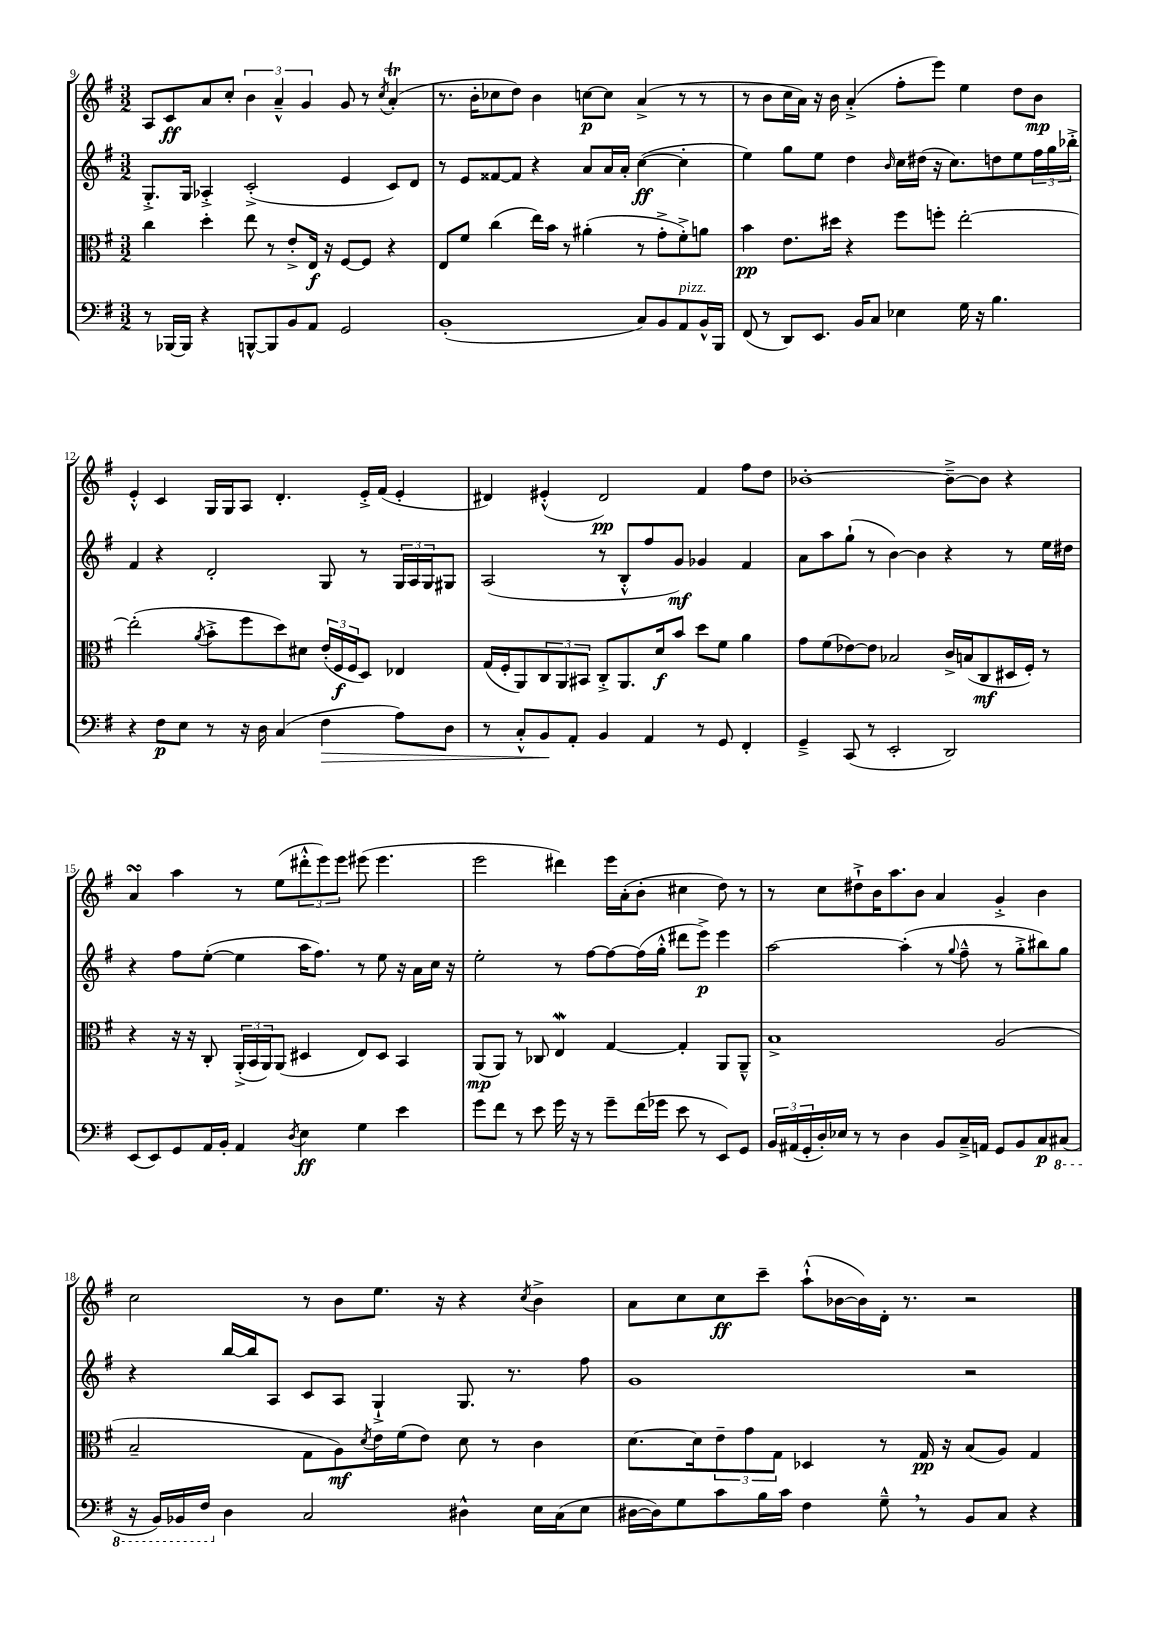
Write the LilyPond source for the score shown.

<<
\new StaffGroup <<
\new Staff = "s0" {
    \clef treble \key g \major \numericTimeSignature \time 3/2
    a8 c'8\ff a'8 c''8-. \tuplet 3/2 { b'4 a'4---^ g'4 } g'8 r8 \acciaccatura { c''8 } a'4-.\trill( |
    r8. b'16-. ces''8 d''8) b'4 c''8~\p c''8 a'4->( r8 r8 |
    r8 b'8 c''16 a'16) r16 b'16 a'4-.->( fis''8-. e'''8) e''4 d''8 b'8\mp |
    e'4-.-^ c'4 g16 g16 a8 d'4.-. e'16-.-> fis'16( e'4-. |
    dis'4) eis'4-.-^( dis'2\pp) fis'4 fis''8 d''8 |
    bes'1~-. bes'8~---> bes'8 r4 |
    a'4\turn a''4 r8 e''8( \tuplet 3/2 { dis'''8-.-^ e'''8) e'''8 } eis'''8( eis'''4. |
    e'''2 dis'''4) e'''16 a'16-.( b'8-. cis''4 d''8) r8 |
    r8 c''8 dis''8-!-> b'16 a''8. b'8 a'4 g'4-.-> b'4 |
    c''2 r8 b'8 e''8. r16 r4 \acciaccatura { c''8 } b'4-> |
    a'8 c''8 c''8\ff c'''8-- a''8-!-^( bes'16~ bes'16) d'16-. r8. r2 \bar "|." |
}
\new Staff = "s1" {
    \clef treble \key g \major \numericTimeSignature \time 3/2
    g8.-.-> g16 aes4-.-> c'2-.->( e'4 c'8) d'8 |
    r8 e'8 fisis'8~ fisis'8 r4 a'8 a'16 a'16-. c''4~\ff( c''4-. |
    e''4) g''8 e''8 d''4 \grace { b'16 } c''16 dis''16( r16 c''8.) d''8 e''8 \tuplet 3/2 { fis''16 g''16 bes''16-.-> } |
    fis'4 r4 d'2-. g8 r8 \tuplet 3/2 { g16 a16 g16 } gis8 |
    a2( r8 b8-.-^ fis''8 g'8\mf) ges'4 fis'4 |
    a'8 a''8 g''8-!( r8 b'4~) b'4 r4 r8 e''16 dis''16 |
    r4 fis''8 e''8~-.( e''4 a''16 fis''8.) r8 e''8 r16 a'16 c''16 r16 |
    e''2-. r8 fis''8~ fis''8~ fis''16( g''16-.-^ dis'''8 e'''8->\p) e'''4 |
    a''2~ a''4-.( r8 \appoggiatura { g''8 } fis''8---^ r8 g''8-.-> bis''8) g''8 |
    r4 b''16~ b''16 a8 c'8 a8 g4-!-> g8. r8. fis''8 |
    g'1 r2 \bar "|." |
}
\new Staff = "s2" {
    \clef alto \key g \major \numericTimeSignature \time 3/2
    c''4 d''4-. e''8 r8 e'8-.-> e16\f r16 fis8~ fis8 r4 |
    e8 fis'8 c''4( e''16) b'16 r8 ais'4-.( r8 g'8-.-> fis'8-.->) a'8 |
    b'4\pp e'8. dis''16 r4 fis''8 f''8-. e''2~-. |
    e''2-.( \acciaccatura { a'8 } b'8-.-> fis''8 d''8) dis'8 \tuplet 3/2 { e'16-.( fis16\f fis16 } d8) ees4 |
    g16( fis16-. a,8) \tuplet 3/2 { c8 a,8 bis,8 } c8-.-> a,8. d'16\f b'8 d''8 fis'8 a'4 |
    g'8 fis'8( ees'8~) ees'8 bes2 c'16-> b16( c8\mf dis16 fis16-.) r8 |
    r4 r16 r16 c8-. \tuplet 3/2 { a,16-.->( b,16 a,16) } a,8( dis4 e8) dis8 b,4 |
    a,8\mp( a,8) r8 ces8 e4\mordent g4~ g4-. a,8 a,8---^ |
    b1-> a2( |
    b2-- g8 a8\mf) \acciaccatura { d'8 } e'16 fis'16( e'8) d'8 r8 c'4 |
    d'8.~ d'16 \tuplet 3/2 { e'8-- g'8 g8 } des4 r8 g16\pp r16 b8( a8) g4 \bar "|." |
}
\new Staff = "s3" {
    \clef bass \key g \major \numericTimeSignature \time 3/2
    r8 bes,,16~ bes,,16 r4 b,,8~-^ b,,8 b,8 a,8 g,2 |
    b,1-.( c8) b,8 a,8^\markup { \italic "pizz." } b,16-^ b,,16 |
    fis,8( r8 d,8) e,8. b,16 c8 ees4 g16 r16 b4. |
    r4 fis8\p e8 r8 r16 d16 c4( fis4\> a8) d8 |
    r8 c8-.-^ b,8\! a,8-. b,4 a,4 r8 g,8 fis,4-. |
    g,4---> c,8( r8 e,2-. d,2) |
    e,8( e,8) g,8 a,16 b,16-. a,4 \acciaccatura { d8 } e4\ff g4 e'4 |
    g'8 fis'8 r8 e'8 g'16 r16 r8 g'8-- fis'16( ges'16 e'8 r8 e,8) g,8 |
    \tuplet 3/2 { b,16 ais,16( g,16-. } d16-.) ees16 r8 r8 d4 b,8 c16---> a,16 g,8 b,8 c8\p \ottava #-1 cis,8( |
    r16 b,,16) bes,,16 fis,16 \ottava #0 d4 c2 dis4-^ e16 c16( e8 |
    dis16~ dis16) g8 c'8 b16 c'16 fis4 g8---^ \breathe r8 b,8 c8 r4 \bar "|." |
}
>>
>>
\layout { \context { \Score currentBarNumber = #9 } }
